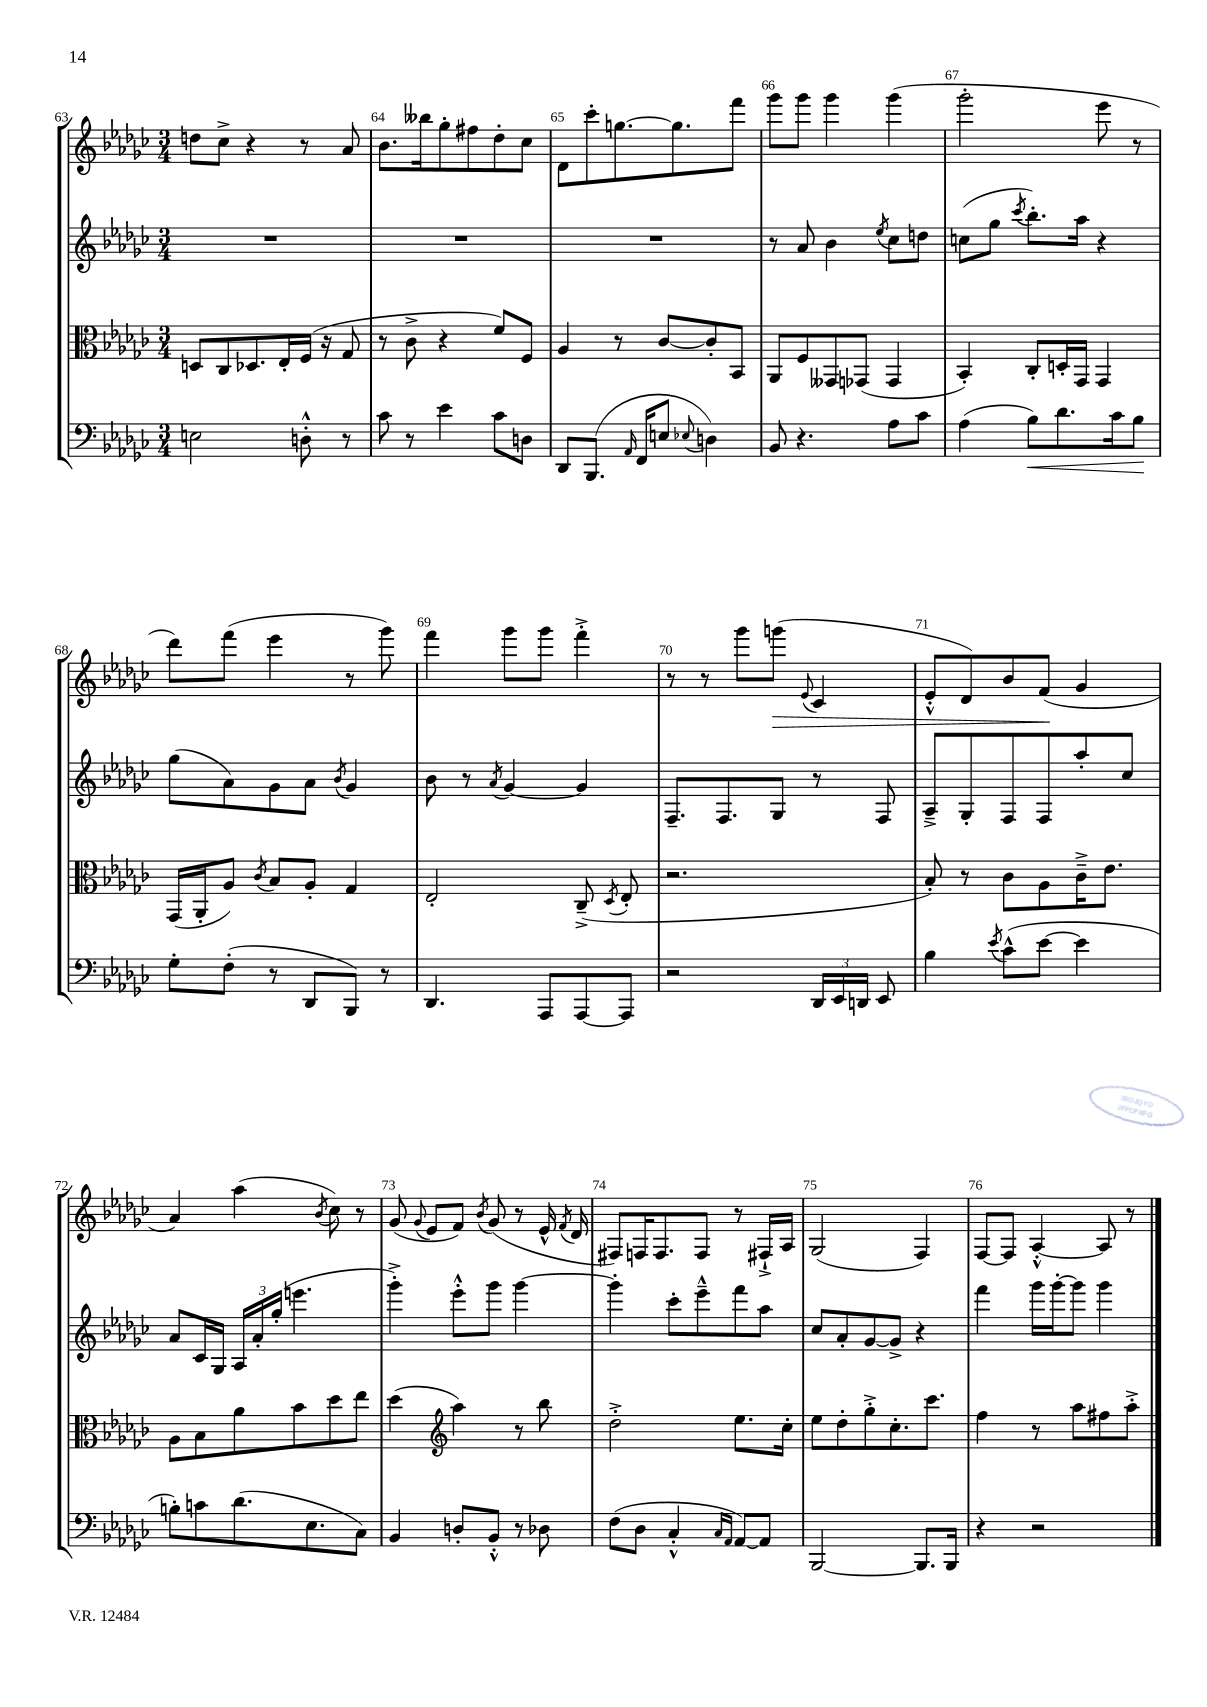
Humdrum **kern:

**kern	**kern	**kern	**kern
*staff4	*staff3	*staff2	*staff1
*clefF4	*clefC3	*clefG2	*clefG2
*k[b-e-a-d-g-c-]	*k[b-e-a-d-g-c-]	*k[b-e-a-d-g-c-]	*k[b-e-a-d-g-c-]
*M3/4	*M3/4	*M3/4	*M3/4
2E\	8D/L	2.r	8dd\L
.	8C-/	.	8cc-^\J
.	8.D-/	.	4r
.	16E-'/L	.	.
8D'^^\	(16F/JJ	.	8r
.	16r	.	.
8r	8G-/	.	8a-/
=	=	=	=
8c-\	8r	2.r	8.b-\L
8r	8c-^\	.	.
.	.	.	16bb--\k
4e-\	4r	.	8gg-'\
.	.	.	8ff#\
8c-\L	8f/L)	.	8dd-'\
8D\J	8F/J	.	8cc-\J
=	=	=	=
8DD-/L	4A-/	2.r	8d-\L
(8.BBB-/J	.	.	8ccc-'\
.	8r	.	[8.gg\
16qqAA-/	.	.	.
16FF/LK	.	.	.
8E/J	[8c-/L	.	.
.	.	.	8.gg\]
8qqE-/	.	.	.
4D\)	8c-'/]	.	.
.	8BB-/J	.	8fff\J
=	=	=	=
8BB-/	8AA-/L	8r	8ggg-\L
4.r	8F/	8a-/	8ggg-\J
.	8GG--/	4b-\	4ggg-\
.	(8GG-/J	.	.
.	.	8qee-/	.
8A-\L	4GG-/	8cc-\L	(4ggg-\
8c-\J	.	8dd\J	.
=	=	=	=
(4A-\	4BB-'/)	(8cc\L	2ggg-'\
.	.	8gg-\J	.
.	.	8qccc-/	.
8B-\L)	8C-'/L	8.bb-'\L)	.
8.d-\	16D'/L	.	.
.	16GG-/JJ	16aa-\Jk	.
.	4GG-/	4r	8eee-\
16c-\k	.	.	.
8B-\J	.	.	8r
=	=	=	=
8G-'\L	(16GG-/LL	(8gg-\L	8ddd-\L)
.	16AA-'/J	.	.
(8F'\J	8A-/J)	8a-\)	(8fff\J
.	8qc-/	.	.
8r	8B-/L	8g-\	4eee-\
8DD-/L	8A-'/J	8a-\J	.
.	.	8qb-/	.
8BBB-/J)	4G-/	4g-/	8r
8r	.	.	8ggg-\)
=	=	=	=
4.DD-/	2E-'/	8b-\	4fff\
.	.	8r	.
.	.	8qa-/	.
.	.	[4g-/	8ggg-\L
8AAA-/L	.	.	8ggg-\J
[8AAA-/	(8C-~^/	4g-/]	4fff'^\
.	8qD-/	.	.
8AAA-/]J	8E-'/	.	.
=	=	=	=
2r	2.r	8.F~/L	8r
.	.	.	8r
.	.	8.F/	.
.	.	.	8ggg-\L
.	.	8G-/J	(8ggg\J
.	.	.	8qqe-/
24DD-/LL	.	8r	4c-/
24EE-/	.	.	.
24DD/JJ	.	.	.
8EE-/	.	8F/	.
=	=	=	=
4B-\	8B-'/)	8A-~^/L	8e-'^^/L
.	8r	8G-'/	8d-/)
8qe-/	.	.	.
(8c-^^\L	8c-\L	8F/	8b-/
[8e-\J	8A-\	8F/	(8f/J
4e-\]	16c-~^\K	8aa-'/	4g-/
.	8.e-\J	.	.
.	.	8cc-/J	.
=	=	=	=
8B'\L)	8A-\L	8a-/L	4a-/)
8c\	8B-\	16c-/L	.
.	.	16G-/JJ	.
(8.d-\	8a-\	24A-/LL	(4aa-\
.	.	24a-'/	.
.	.	(24gg-'/JJ	.
.	8b-\	4.eee\	.
8.E-\	.	.	.
.	.	.	8qb-/
.	8dd-\	.	8cc-\)
8C-\J)	8ee-\J	.	8r
=	=	=	=
4BB-/	(4dd-\	4ggg-'^\)	(8g-/
.	.	.	8qqg-/
.	.	.	8e-/L
*	*clefG2	*	*
8D'/L	4aa-\)	8eee-'^^\L	8f/J)
.	.	.	8qb-/
8BB-'^^/J	.	8ggg-\J	(8g-/
8r	8r	[4ggg-\	8r
8D-\	8bb-\	.	16e-^^/
.	.	.	8qf/
.	.	.	16d-/
=	=	=	=
(8F\L	2dd-'^\	4ggg-'\]	8F#/L)
8D-\J	.	.	16F/K
.	.	.	8.F/
4C-'^^/	.	8ccc-'\L	.
.	.	8eee-~^^\	8F/J
16qqC-/LL	.	.	.
16qqAA-/JJ	.	.	.
[8AA-/L)	8.ee-\L	8fff\	8r
8AA-/]J	.	8aa-\J	16F#`^/LL
.	16cc-'\Jk	.	16A-/JJ
=	=	=	=
[2BBB-/	8ee-\L	8cc-/L	(2G-/
.	8dd-'\	8a-'/	.
.	8gg-'^\	[8g-/	.
.	8.cc-'\	8g-^/]J	.
8.BBB-/]L	.	4r	4F/)
.	8.ccc-\J	.	.
16BBB-/Jk	.	.	.
=	=	=	=
4r	4ff\	4fff\	[8F/L
.	.	.	8F/]J
2r	8r	16ggg-\LL	[4A-'^^/
.	.	[16ggg-'\J	.
.	8aa-\L	8ggg-\]J	.
.	8ff#\	4ggg-\	8A-/]
.	8aa-'^\J	.	8r
==	==	==	==
*-	*-	*-	*-
